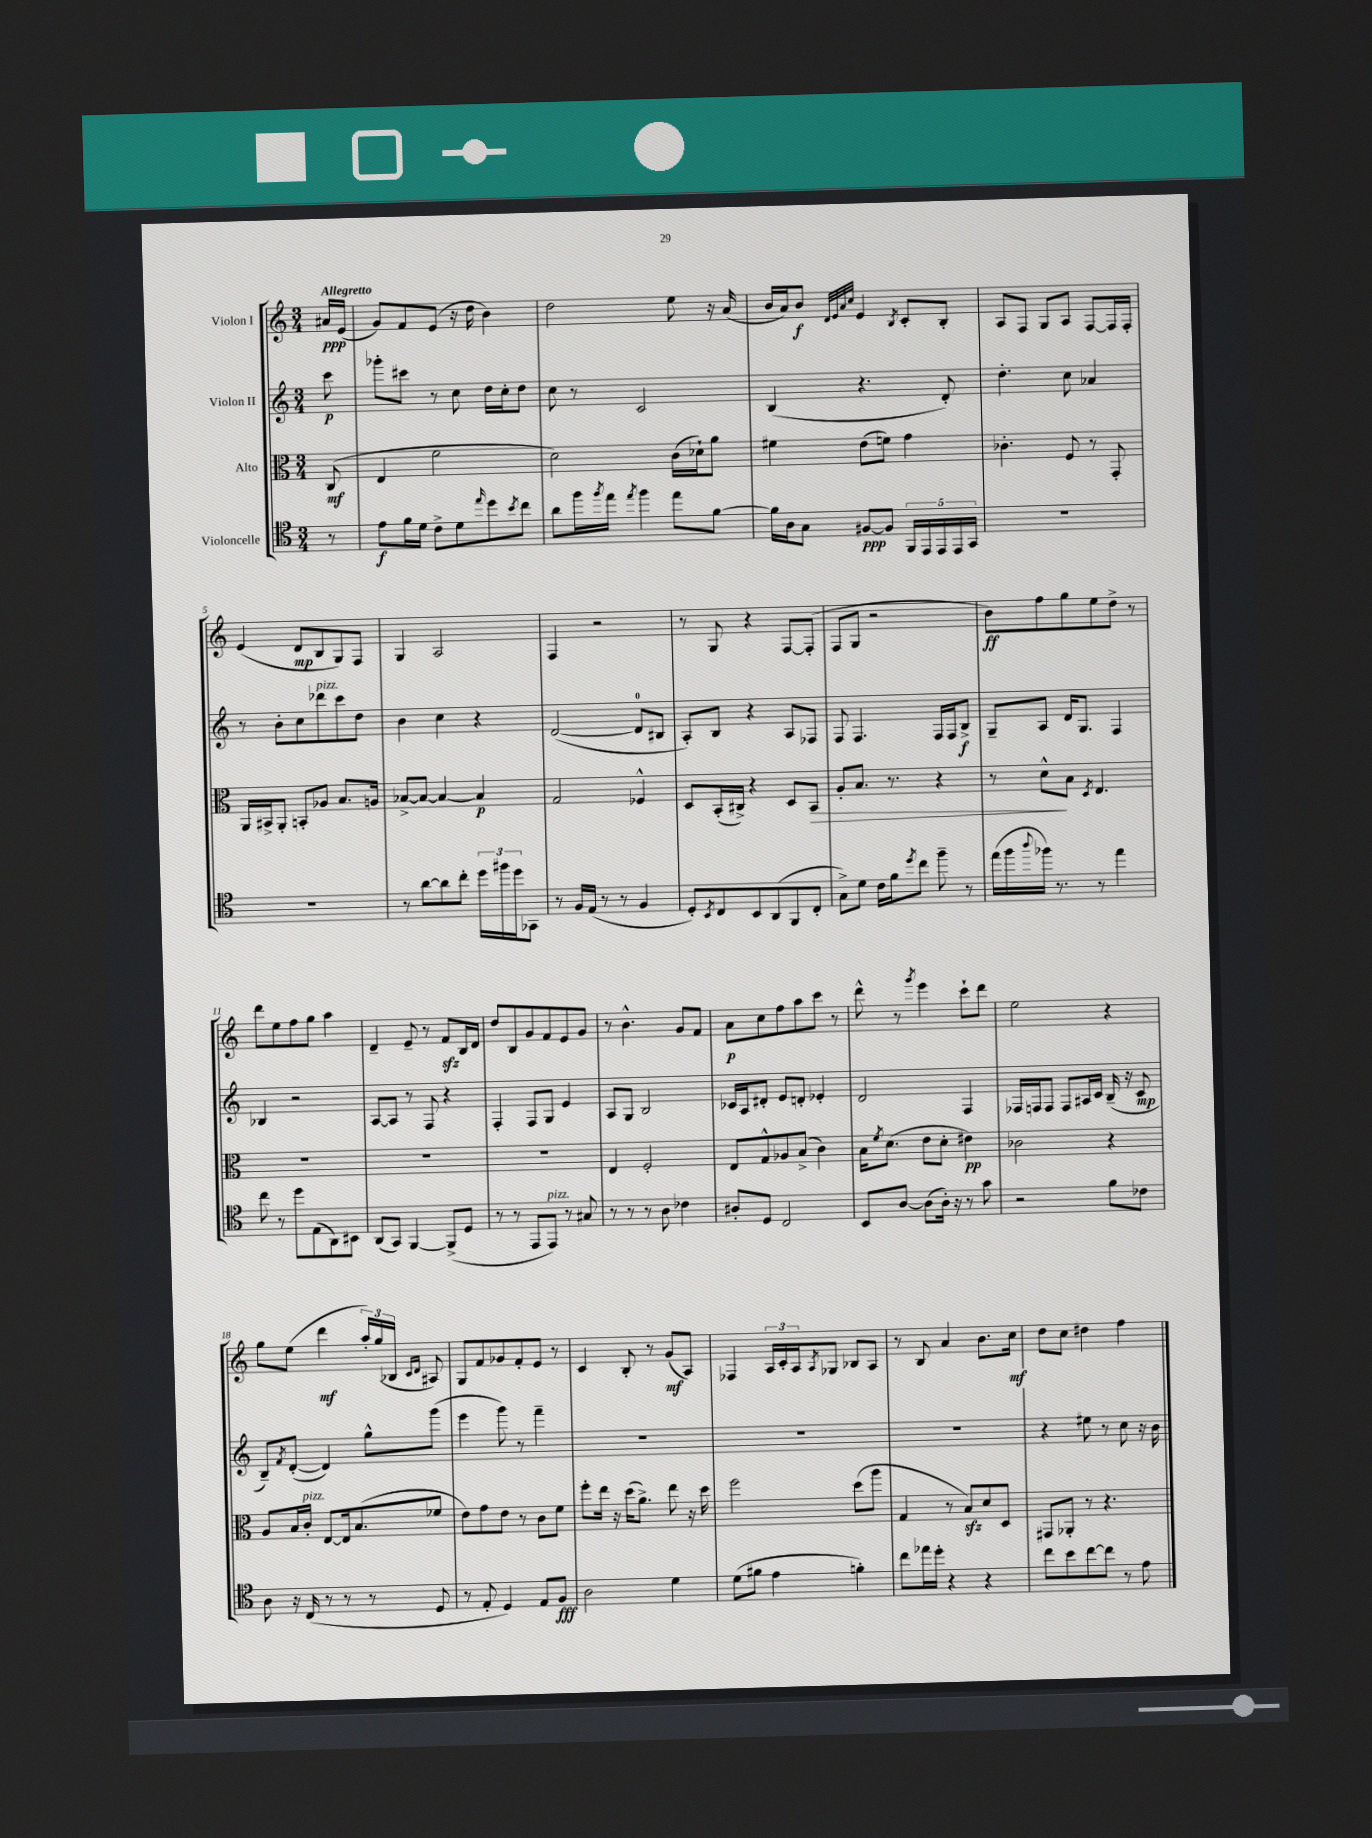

**kern	**kern	**kern	**kern
*staff4	*staff3	*staff2	*staff1
*clefC4	*clefC3	*clefG2	*clefG2
*k[]	*k[]	*k[]	*k[]
*M3/4	*M3/4	*M3/4	*M3/4
8r	(8C	8ccc	16a#
.	.	.	(16e
=	=	=	=
8e	4E	8ggg-'	8g)
16f	.	8ccc#	8f
16d	.	.	.
8c^	2f	8r	(8e
8d	.	8cc	16r
.	.	.	16dd
16qqee	.	.	.
8dd	.	16dd	4b)
.	.	16cc'	.
8qb	.	.	.
8cc	.	8dd	.
=	=	=	=
8a	2d)	8cc	2dd
16ff	.	8r	.
8qff	.	.	.
16ee	.	.	.
8qee	.	.	.
4ff	.	2c	.
8ee	(16c	.	8ee
.	16d-`)	.	.
[8f	8a	.	16r
.	.	.	(16a
=	=	=	=
16f]	4f#	(4B	16b
16A	.	.	16a)
8G	.	.	8b
.	.	.	32qqd
.	.	.	32qqe
.	.	.	32qqa
.	.	.	32qqcc
[8F#	(8e	4.r	4e
8F#]	8f)	.	.
.	.	.	8qB
20FF	4g	.	8c'
20EE	.	.	.
20EE	.	.	.
.	.	8d')	8B'
20EE	.	.	.
20GG	.	.	.
=	=	=	=
2.r	4.c-'	4.dd'	8A
.	.	.	8F
.	.	.	8G
.	8F	8cc	8A
.	8r	4a-	[8F
.	8GG'	.	16F]
.	.	.	16F'
=	=	=	=
2.r	16AA	8r	(4e
.	16BB#^	.	.
.	8AA'	8b'	.
.	8BB'	8cc	8d
.	8A-	8ddd-	8B
.	8.B	8ccc	8G)
.	.	8dd	8F
.	16A	.	.
=	=	=	=
8r	[8B-^	4b	4G
[8a	8B-_	.	.
8a]	4B-_	4cc	2A
8cc'	.	.	.
24dd	4B-]	4r	.
24ff#	.	.	.
24dd	.	.	.
8GG-	.	.	.
=	=	=	=
8r	2G	([2d	4F
16F	.	.	.
(16E	.	.	.
8r	.	.	2r
8r	.	.	.
4F	4F-^^	8d]	.
.	.	8B#	.
=	=	=	=
8D')	8D	8A')	8r
8qBB	.	.	.
8C	(16BB'	8B	8G
.	16C#^)	.	.
8BB	4r	4r	4r
(8AA	.	.	.
8FF	8D	8A	[8F
8C'	8BB	8F-	(8F']
=	=	=	=
8G^)	8A'	8F	8F
8d	8.B	4.F	8G
16c	.	.	2r
16f	8.r	.	.
8qdd	.	.	.
8cc	.	.	.
8ff~	4r	16F	.
.	.	16F	.
8r	.	8B^	.
=	=	=	=
(16ee	8r	8G~	8b)
16ff	.	.	.
8qqaa	.	.	.
16ff-)	8d^^	8A	8ff
8.r	.	.	.
.	8B	16d	8gg
.	.	8.G	.
.	8qD	.	.
8r	4.E	.	8ee
4ee	.	4F	8dd^
.	.	.	8r
=	=	=	=
8cc	2.r	4B-	8ddd
8r	.	.	8ee
8dd	.	2r	8ff
(8E	.	.	8gg
8AA)	.	.	4aa
8BB#	.	.	.
=	=	=	=
(8AA	2.r	[8A	4d~
8GG)	.	8A]	.
[4FF	.	8r	8e~
.	.	8F	8r
(8FF^]	.	4r	8f
8D	.	.	16B
.	.	.	16d
=	=	=	=
8r	2.r	4F'	8dd
8r	.	.	8B
8EE	.	8F	8g
8EE)	.	8G	8f
8r	.	4e	8e
8G#	.	.	8g
=	=	=	=
8r	4E	8A	8r
8r	.	8G	4.b^^
8r	2F'	2B	.
8A	.	.	.
4c-	.	.	8g
.	.	.	8f
=	=	=	=
8A#'	8E	16c-	8a
.	.	16A	.
8D	8G^^	8d#'	8cc
2C	8A-	8e	8ff
.	(8B^	8d'	8aa
.	4c)	4e-'	8ccc
.	.	.	8r
=	=	=	=
8BB	16B	2d	8ddd^^
.	8qf	.	.
.	(8.d	.	.
[8A	.	.	8r
.	.	.	8qggg
(8A]	8e	.	4eee
16A')	8d'	.	.
16r	.	.	.
8r	4e#)	4F	8ccc`
8g	.	.	8ddd
=	=	=	=
2r	2c-	16F-	2ee
.	.	16F	.
.	.	8F	.
.	.	8F	.
.	.	16A#	.
.	.	16c	.
8f	4r	(16B~	4r
.	.	16r	.
8c-	.	8c	.
=	=	=	=
8A	8A	8B~)	8gg
.	.	8qf	.
16r	16B	([8d'	(8ee
(16C	16c'	.	.
8r	[8E	4d])	4ddd
8r	16E]	.	.
.	(8.B	.	.
8r	.	8gg^^	24aa')
.	.	.	(24gg
.	.	.	24B-
.	.	.	16qqc
.	.	.	16qqd
8D	8f-	(8ggg	8A#)
=	=	=	=
8r	8e)	4eee	8G
8E'	8g	.	8f
4D)	8e	8ggg)	8g-
.	8r	8r	8f'
8E	8c	4fff~	8e
8F	8f	.	8r
=	=	=	=
2A	8ff'	2.r	4c
.	16ee	.	.
.	16r	.	.
.	(16dd	.	8B'
.	8.a^)	.	.
.	.	.	8r
4d	8ee	.	(8g
.	16r	.	8A)
.	16dd	.	.
=	=	=	=
(8d	2ff	2.r	4F-
8f#	.	.	.
4e	.	.	24A
.	.	.	24c'
.	.	.	24A
.	.	.	8qA
.	.	.	8G-
4f')	(8dd	.	8B-
.	8aa	.	8A
=	=	=	=
8cc	4G	2.r	8r
16ee-	.	.	8B
16dd'	.	.	.
4r	8r	.	4a
.	8B)	.	.
4r	8d	.	8.b
.	8D	.	.
.	.	.	16cc
=	=	=	=
8cc	8GG#	4r	8dd
8b	8AA-'	.	8cc
[8cc	8r	8ee#	4dd#
8cc]	4.r	8r	.
8r	.	8cc	4ff
8e	.	16r	.
.	.	16b	.
==	==	==	==
*-	*-	*-	*-
